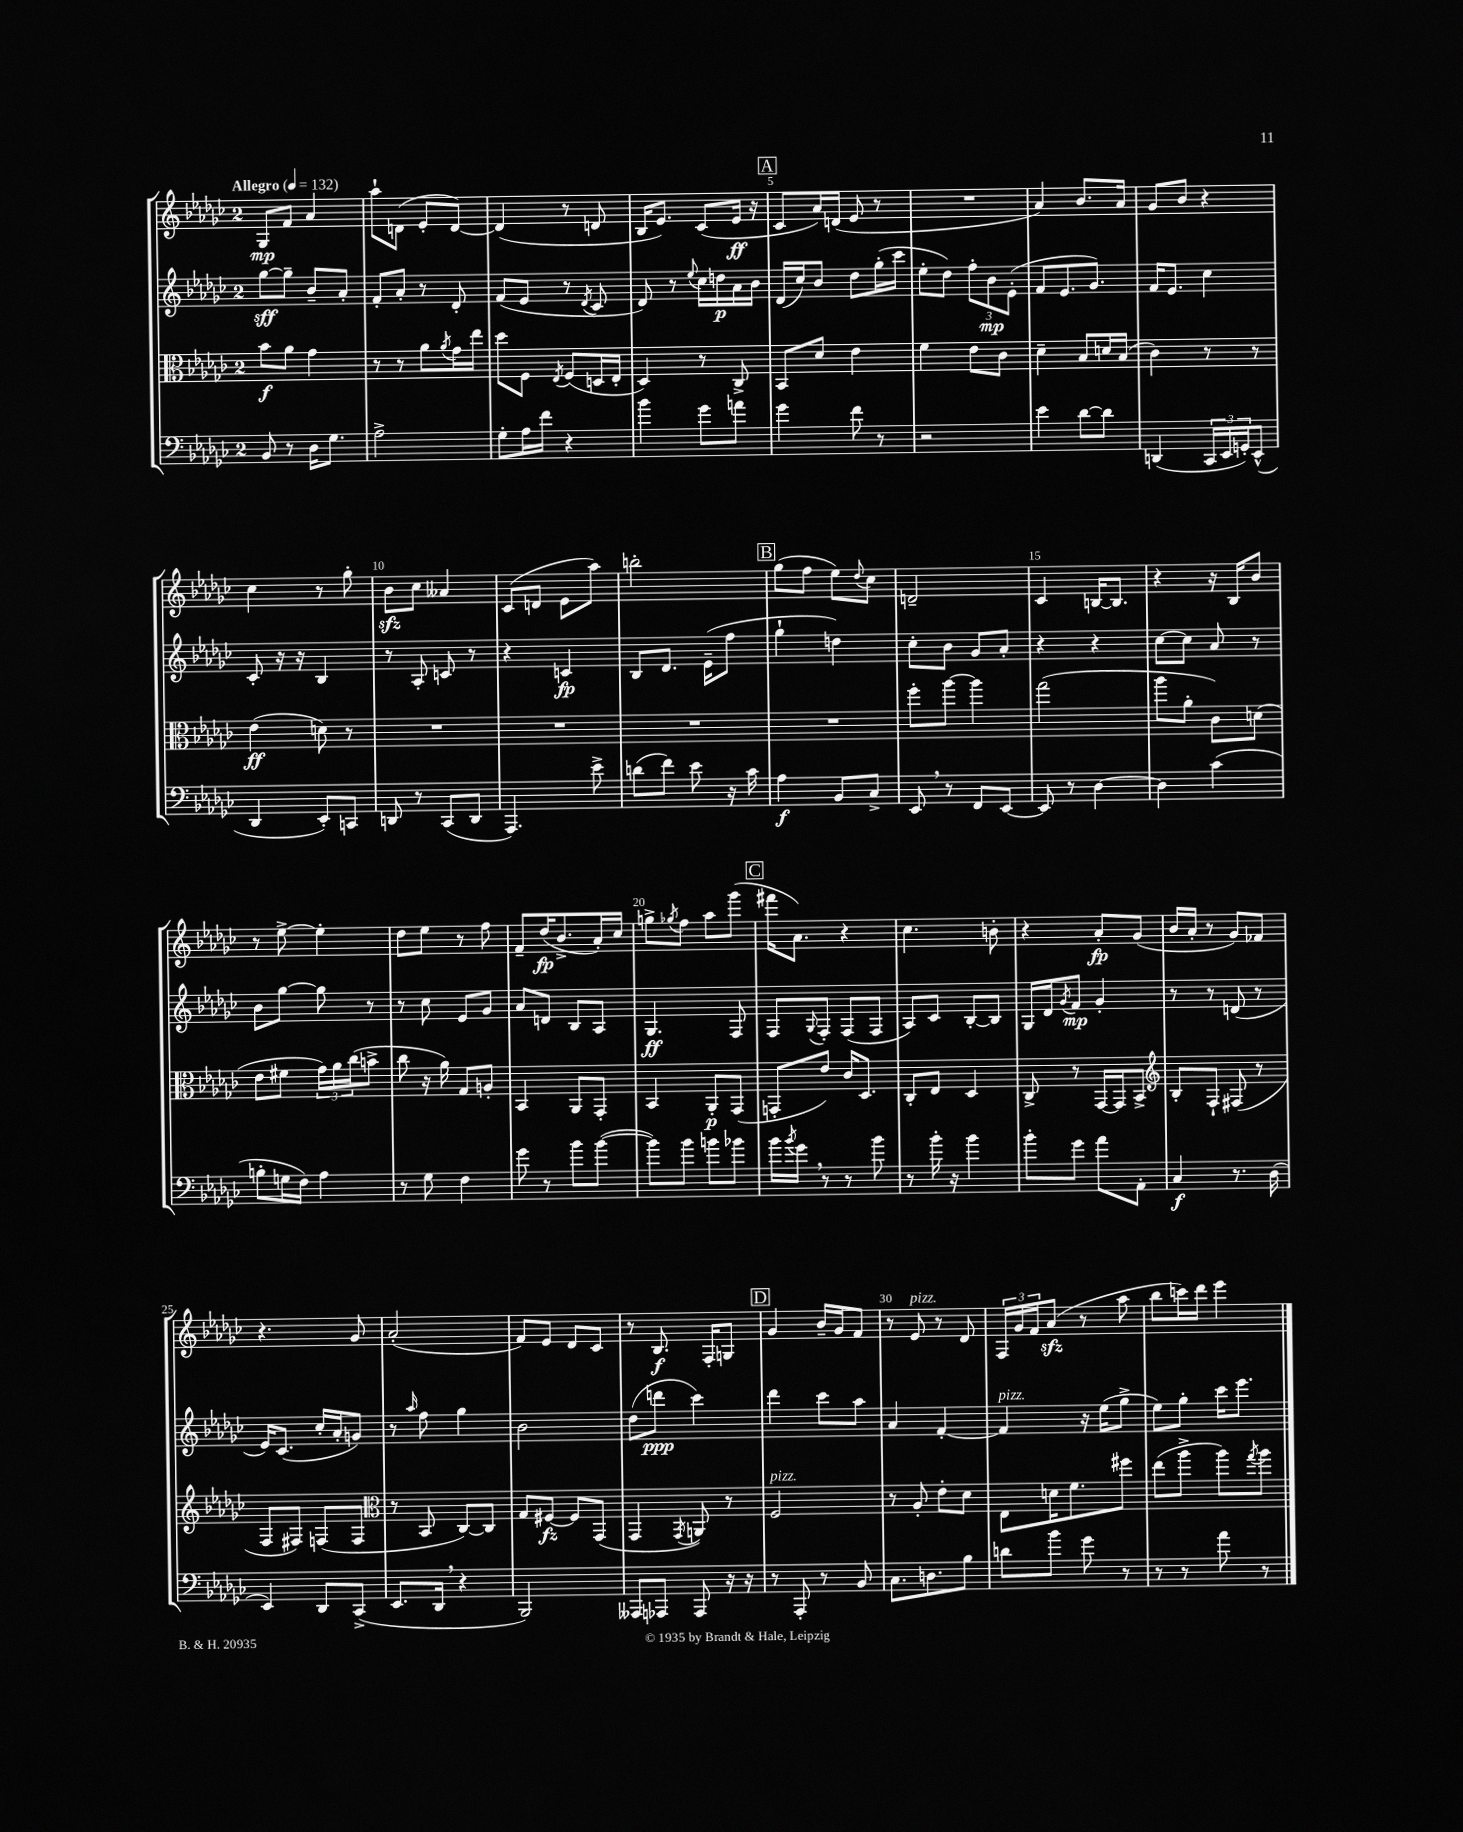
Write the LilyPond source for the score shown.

<<
\new StaffGroup <<
\new Staff = "s0" {
    \clef treble \key ges \major \once \override Staff.TimeSignature.style = #'single-digit \time 2/4 \tempo "Allegro" 4 = 132
    ges8\mp f'8 aes'4 |
    aes''8-! d'8( ees'8-. d'8~) |
    d'4( r8 d'8 |
    bes16 ees'8.) ces'8( ees'16\ff r16 |
    \mark \markup { \box "A" } ces'8 aes'16) d'16( ees'8 r8 |
    R2 |
    aes'4) bes'8. aes'16 |
    ges'8 bes'8 r4 |
    ces''4 r8 ges''8-. |
    bes'8\sfz ces''8 aeses'4 |
    ces'8( d'8 ees'8 aes''8) |
    b''2-. |
    \mark \markup { \box "B" } ges''8( f''8 ees''8) \appoggiatura { des''8 } ces''8 |
    d'2-- |
    ces'4 b16~ b8. |
    r4 r16 bes16 bes'8 |
    r8 ees''8~-> ees''4-. |
    des''8 ees''8 r8 f''8 |
    f'8-- des''16\fp( bes'8.-> aes'16-.) ces''16 |
    g''8-> \acciaccatura { ges''8 } f''8 aes''8 ges'''8( |
    \mark \markup { \box "C" } fis'''16 aes'8.) r4 |
    ces''4. b'8-. |
    r4 aes'8-.\fp ges'8( |
    bes'16 aes'16-. r8 ges'8) fes'8 |
    r4. ges'8 |
    aes'2-.( |
    f'8) ees'8 des'8 ces'8 |
    r8 bes8.\f f16-. g8 |
    \mark \markup { \box "D" } ges'4 bes'16-- ges'16 f'8 |
    r8 ees'8^\markup { \italic "pizz." } r8 des'8 |
    \tuplet 3/2 { f16 ges'16 f'16 } aes'8\sfz( r8 aes''8 |
    bes''8 c'''16) des'''16 ees'''4 \bar "|." |
}
\new Staff = "s1" {
    \clef treble \key ges \major \once \override Staff.TimeSignature.style = #'single-digit \time 2/4
    ges''8~\sff ges''8-- bes'8-- aes'8-. |
    f'8-. aes'8-. r8 des'8-. |
    f'8( ees'8 r8 \acciaccatura { des'8 } ces'8 |
    des'8) r8 \appoggiatura { ees''8 } ces''16 d''16\p aes'16 bes'16 |
    \mark \markup { \box "A" } des'16( ces''16) bes'8 des''8 ges''16-.( ces'''16 |
    ees''8-. des''8) \tuplet 3/2 { f''8-. bes'8\mp ees'8-.( } |
    f'8 ees'8. ges'8.) |
    f'16 ees'8. ces''4 |
    ces'8-. r16 r16 bes4 |
    r8 aes8-. c'8 r8 |
    r4 c'4\fp |
    bes8 des'8. ees'16--( f''8 |
    \mark \markup { \box "B" } ges''4-! d''4) |
    ces''8-. bes'8 ges'8 aes'8-. |
    r4 r4 |
    ces''8~ ces''8 aes'8 r8 |
    bes'8 ges''8~ ges''8 r8 |
    r8 ces''8 ees'8 ges'8 |
    aes'8 d'8 bes8 aes8 |
    ges4.\ff f8 |
    \mark \markup { \box "C" } f8 \appoggiatura { ges8 } f8-. f8( f8 |
    aes8) ces'8 bes8~-. bes8 |
    ges16 des'16 \acciaccatura { ges'8 } f'8\mp ges'4-. |
    r8 r8 d'8( r8 |
    ees'16) ces'8.( ces''16-. aes'16-. g'8) |
    r8 \grace { aes''16 } f''8 ges''4 |
    bes'2 |
    des''8( d'''8\ppp ces'''4) |
    \mark \markup { \box "D" } des'''4 ces'''8 aes''8 |
    aes'4 f'4~-. |
    f'4^\markup { \italic "pizz." } r16 ees''16( ges''8-> |
    ees''8) ges''8-. ces'''16 ees'''8. \bar "|." |
}
\new Staff = "s2" {
    \clef alto \key ges \major \once \override Staff.TimeSignature.style = #'single-digit \time 2/4
    bes'8\f aes'8 ges'4 |
    r8 r8 aes'8 \acciaccatura { aes'8 } ges'16 ees''16 |
    des''8 f8 \acciaccatura { ees8 } f8( d16 ees16-. |
    des4) r8 ces8-> |
    \mark \markup { \box "A" } bes,8 des'8 ees'4 |
    f'4 ees'8 ces'8 |
    des'4-- bes8 d'16 bes16( |
    ces'4) r8 r8 |
    ees'4\ff( d'8) r8 |
    R2 |
    R2 |
    R2 |
    \mark \markup { \box "B" } R2 |
    f''8-. aes''8~ aes''4 |
    ges''2( |
    aes''8 aes'8-. ces'8) d'8( |
    ees'8 fis'8 \tuplet 3/2 { ges'16) aes'16 ces''16( } b'8-> |
    ces''8 r16 aes'16) ges8 a8-. |
    bes,4 aes,8 ges,8-. |
    bes,4 aes,8-.\p ges,8( |
    \mark \markup { \box "C" } g,8-. ees'8) ces'16 des8. |
    ces8-. ees8 des4 |
    ces8-> r8 ges,16~ ges,16 bes,8-> |
    \clef treble bes8-. f8-! fis8( r8 |
    f8 fis8) f8( f8 |
    \clef alto r8 bes,8 ces8~) ces8 |
    ges8 fis8~\fz fis8 ges,8( |
    ges,4 \acciaccatura { ges,8 } a,8) r8 |
    \mark \markup { \box "D" } f2^\markup { \italic "pizz." } |
    r8 aes8-. ees'8-. des'8 |
    ees8 d'16 f'8. fis''8 |
    ees''8( aes''8-> aes''8) \acciaccatura { ges''8 } aes''8 \bar "|." |
}
\new Staff = "s3" {
    \clef bass \key ges \major \once \override Staff.TimeSignature.style = #'single-digit \time 2/4
    bes,8 r8 des16 ges8. |
    aes2-> |
    ges8-. aes16 f'16 r4 |
    bes'4 ges'8 a'8 |
    \mark \markup { \box "A" } ges'4 f'8 r8 |
    r2 |
    ees'4 des'8~ des'8 |
    d,4( \tuplet 3/2 { ces,16 ees,16 g,16-.) } ees,8-^( |
    des,4 ees,8-.) c,8 |
    d,8 r8 ces,8( d,8 |
    aes,,4.) ees'8-> |
    d'8( f'8) ees'8 r16 ces'16 |
    \mark \markup { \box "B" } aes4\f bes,8 ces8-> |
    ees,8 \breathe r8 f,8 ees,8~ |
    ees,8 r8 des4~ |
    des4 ces'4( |
    b8-. g16 f16) aes4 |
    r8 ges8 f4 |
    ges'8 r8 bes'8 bes'8~( |
    bes'8) bes'8 b'8 bes'8 |
    \mark \markup { \box "C" } bes'16 \acciaccatura { bes'8 } ges'16 \breathe r8 r8 bes'8 |
    r8 bes'16-. r16 bes'4 |
    bes'8-. ges'8 aes'8 aes,8-. |
    ces4\f r8. des16( |
    ees,4) des,8 ces,8->( |
    ees,8. des,16 \breathe r4 |
    bes,,2) |
    aeses,,8 aes,,8 aes,,8 r16 r16 |
    \mark \markup { \box "D" } r8 aes,,8-. r8 bes,8 |
    ces8. d8. bes8 |
    d'8 bes'8 ges'8 r8 |
    r8 r8 aes'8 r8 \bar "|." |
}
>>
>>
\layout { \context { \Score \override BarNumber.break-visibility = ##(#f #t #t) barNumberVisibility = #(every-nth-bar-number-visible 5) } }
